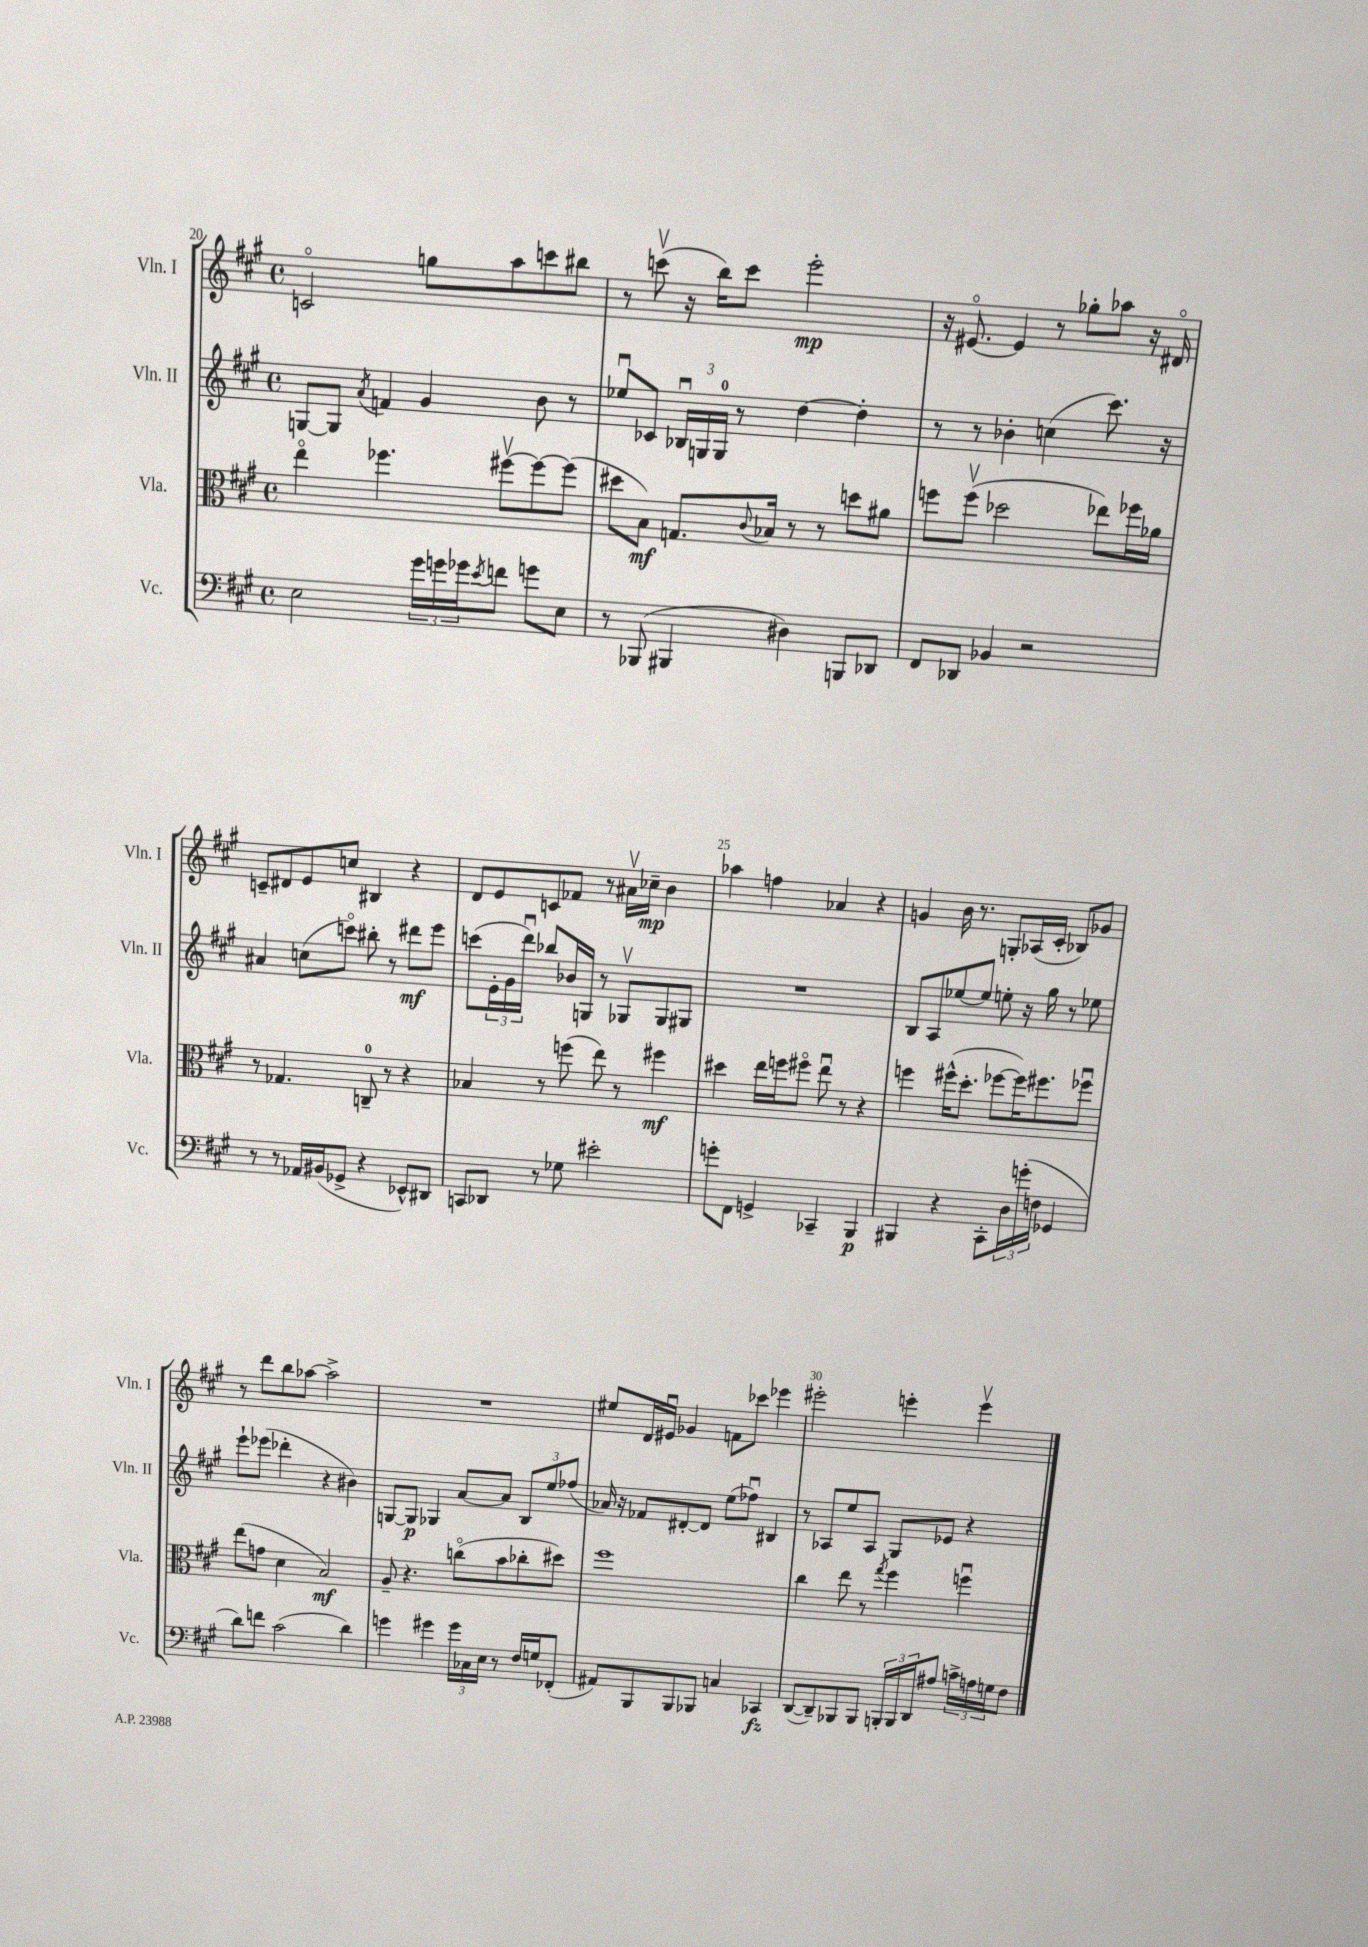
<<
\new StaffGroup <<
\new Staff = "s0" \with { instrumentName = "Vln. I" shortInstrumentName = "Vln. I" } {
    \clef treble \key a \major \defaultTimeSignature \time 4/4
    c'2\flageolet g''8 a''8 c'''8 bis''8 |
    r8 c'''8\upbow( r16 b''16) c'''8 e'''2-.\mp |
    r16 eis'8.~\flageolet eis'4 r8 ges''8-. aes''8 r16 dis'16\flageolet |
    c'8-- dis'8 e'8 c''8 bis4 r4 |
    d'8 e'8 c'8 fes'8 r8 ais'16\upbow ces''16--\mp b'4 |
    aes''4 f''4 aes'4 r4 |
    g'4 b'16 r8. g8-. aes16( cis'16-. bes8) ges'8 |
    r8 d'''8 b''8 aes''8~ aes''2-> |
    R1 |
    eis''8 d'16 eis'16\downbow ges'4 f'8 ces'''8 ees'''4 |
    eis'''2-. e'''4-. e'''4\upbow \bar "|." |
}
\new Staff = "s1" \with { instrumentName = "Vln. II" shortInstrumentName = "Vln. II" } {
    \clef treble \key a \major \defaultTimeSignature \time 4/4
    g8~ g8 \acciaccatura { a'8 } f'4 gis'4 b'8 r8 |
    ees''8\downbow ces'8 \tuplet 3/2 { bes16\downbow g16 g16-0 } r8 d''4~ d''4-. |
    r8 r8 bes'4-. c''4( cis'''8.) r16 |
    ais'4 c''8( c'''8\flageolet) bis''8-. r8 dis'''8\mf e'''8 |
    c'''8( \tuplet 3/2 { e'16-. gis'16 d'''16\downbow) } bes''8 bes'16 g16 r8 ges8\upbow ges8 gis8 |
    R1 |
    b8 a8 ees''8~ ees''8 e''8-. r16 gis''16 r8 ees''8 |
    e'''8-! ees'''8( des'''4-. r4 bis'4) |
    g8~ g8\p ges4 a'8~ a'8 \tuplet 3/2 { b8 e''8 fes''8( } |
    aes'16) r16 fes'8 dis'8~-. dis'8 e''8( fes''8\downbow) bis4 |
    r8 aes8 e''8 aes8 gis8 ees'8 r4 \bar "|." |
}
\new Staff = "s2" \with { instrumentName = "Vla." shortInstrumentName = "Vla." } {
    \clef alto \key a \major \defaultTimeSignature \time 4/4
    e''4\flageolet fes''4. fis''8~\upbow fis''8~ fis''8( |
    dis''8 b8\mf) g8. \appoggiatura { cis'8 } bes16 r8 r8 d''8 ais'8 |
    f''8 f''8\upbow( des''2 ees''8) fes''16 aes'16 |
    r8 ges4. c8-0-- r8 r4 |
    bes4 r8 f''8( e''8) r8 fis''4\mf |
    dis''4 e''16 f''16 fis''8\flageolet e''8\downbow r8 r4 |
    f''4 fis''16-^( d''8.-. fes''8~ fes''16) fis''8. fes''8\downbow |
    e''8( g'8 d'4 b2\mf) |
    a8-- r4. c''8\flageolet( b'8 ces''8-. dis''8) |
    fis''1 |
    cis''4 e''8 r8 \acciaccatura { gis''8 } fis''4 f''4\downbow \bar "|." |
}
\new Staff = "s3" \with { instrumentName = "Vc." shortInstrumentName = "Vc." } {
    \clef bass \key a \major \defaultTimeSignature \time 4/4
    e2 \tuplet 3/2 { gis'16 g'16 ges'16 } \acciaccatura { e'8 } f'8 g'8 e8 |
    r8 bes,,8( bis,,4 dis4) b,,8 des,8 |
    fis,8 des,8 bes,4 r2 |
    r8 r8 aes,16 bis,16( ges,8-> r4 ees,8-^) dis,8 |
    c,8 des,8 r8 ges8 eis'2-. |
    g'8-. fis,8 g,4-> ces,4-- b,,4\p |
    bis,,4 r4 cis,8-. \tuplet 3/2 { d16 g'16-.( f16 } ges,4 |
    d'8) f'8 cis'2( d'4) |
    g'4 gis'4 \tuplet 3/2 { gis'16 ces16 e16 } r8 fis16 g16 fes,8-.( |
    ais,8) b,,8 b,,8 bes,,8 c4 ces,4\fz |
    d,8~( d,8--) bes,,8 bes,,8 \tuplet 3/2 { b,,16-. b,,16 d,16 } ais8 \tuplet 3/2 { c'16-> a16 g16 } fis8 \bar "|." |
}
>>
>>
\layout { \context { \Score currentBarNumber = #20 \override BarNumber.break-visibility = ##(#f #t #t) barNumberVisibility = #(every-nth-bar-number-visible 5) } }
